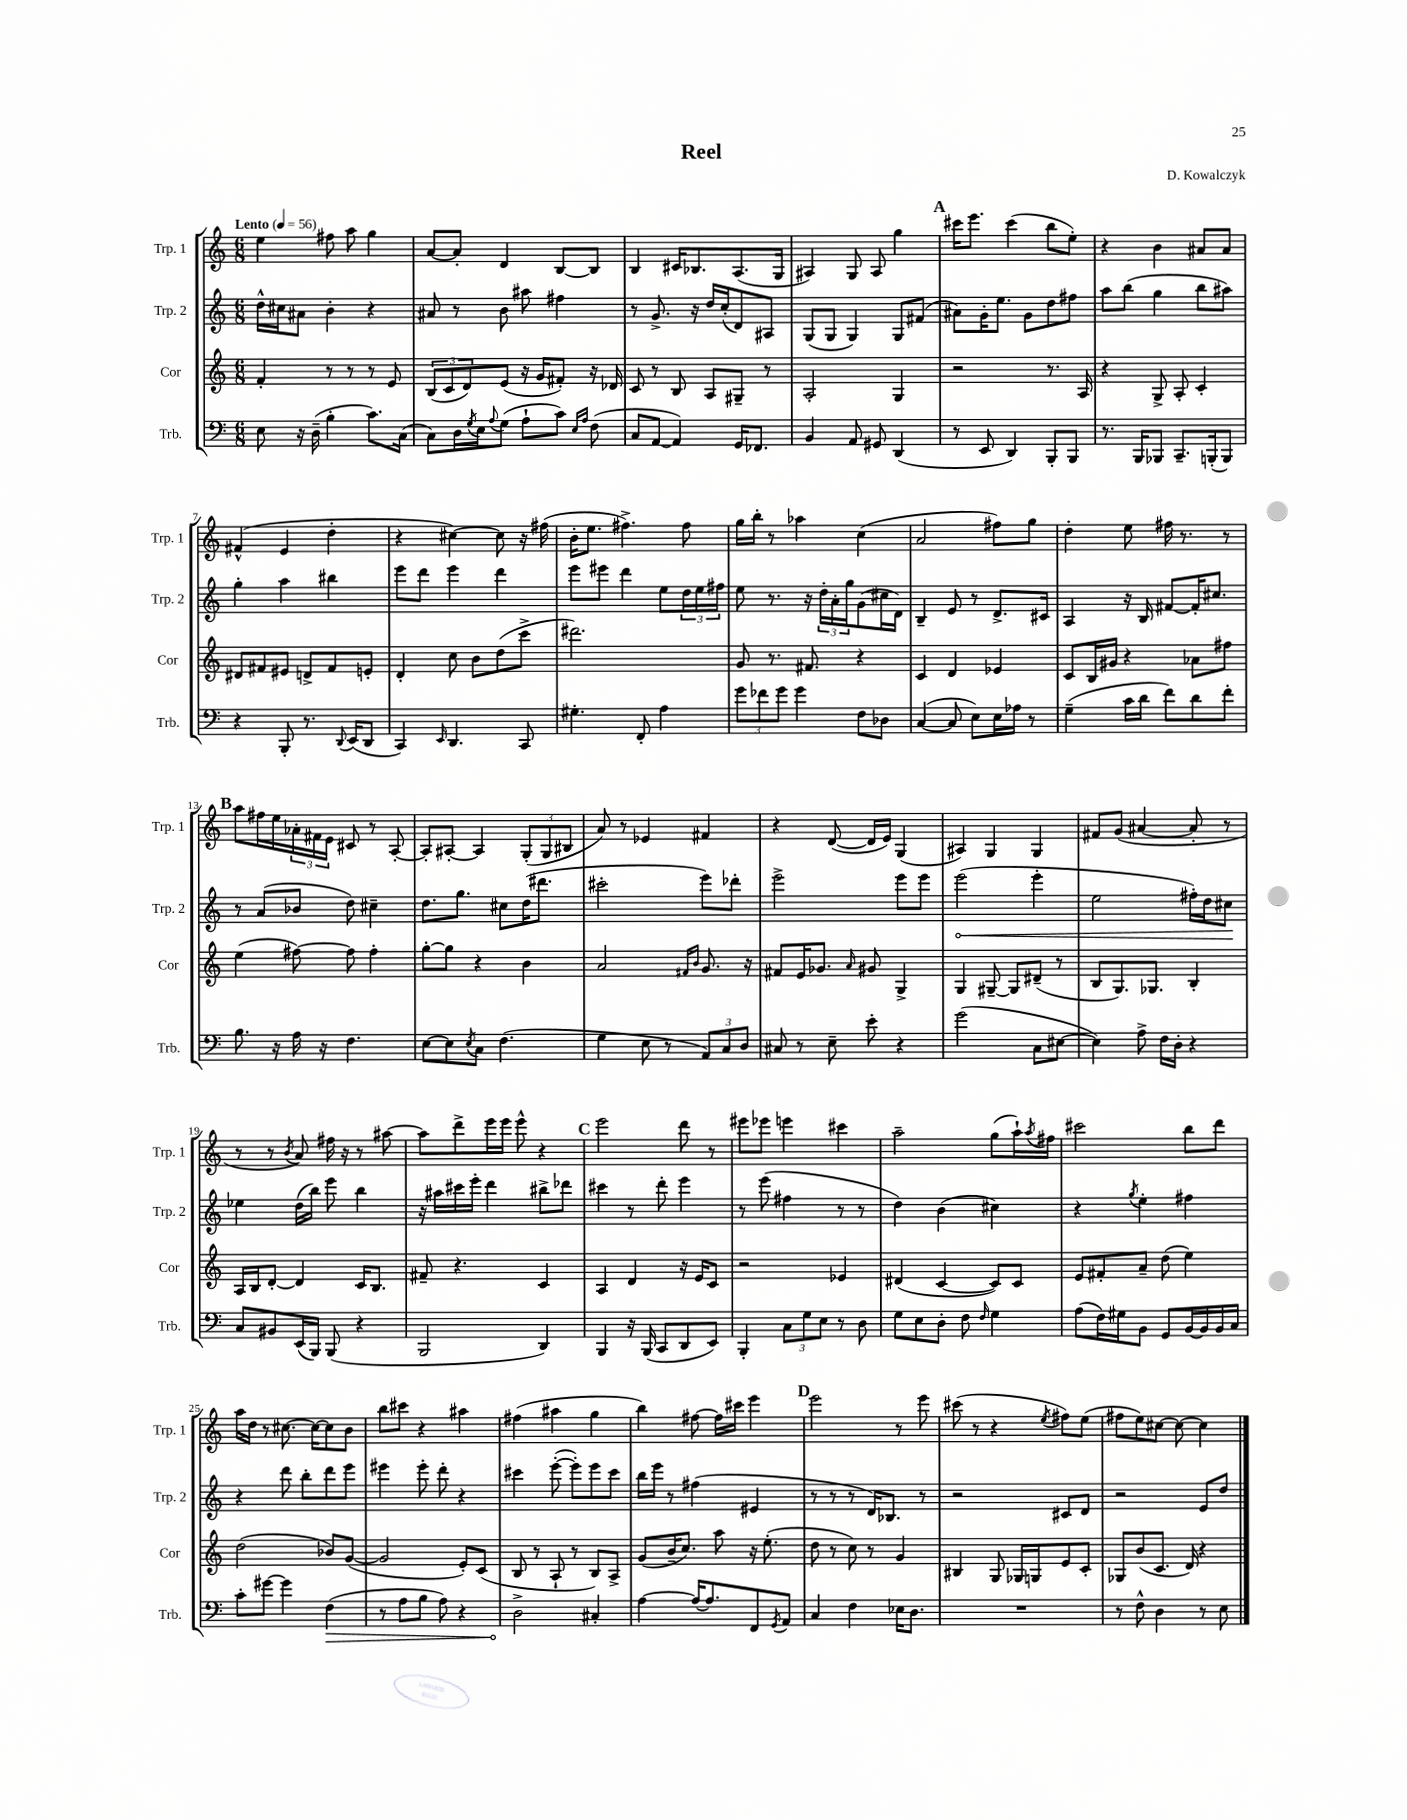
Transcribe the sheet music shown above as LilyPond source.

\header { title = "Reel" composer = "D. Kowalczyk" }
<<
\new StaffGroup <<
\new Staff = "s0" \with { instrumentName = "Trp. 1" shortInstrumentName = "Trp. 1" } {
    \clef treble \key c \major \numericTimeSignature \time 6/8 \tempo "Lento" 4 = 56
    e''4 fis''8 a''8 g''4 |
    a'8~ a'8-. d'4 b8~ b8 |
    b4 cis'16 bes8. a8.( g16 |
    ais4) g8 ais8 g''4 |
    \mark \markup { \bold "A" } cis'''16 e'''8. cis'''4( b''8 e''8-.) |
    r4 b'4 ais'8 ais'8 |
    fis'4-^( e'4 d''4-. |
    r4 cis''4~) cis''8 r16 fis''16( |
    b'16-. e''8. fis''4.->) fis''8 |
    g''16 b''16-. r8 aes''4 c''4( |
    a'2 fis''8) g''8 |
    d''4-. e''8 fis''16 r8. r8 |
    \mark \markup { \bold "B" } a''8 fis''16 e''16 \tuplet 3/2 { aes'16-. fis'16 e'16 } cis'8 r8 a8~-. |
    a8-. ais8~-. ais4 \tuplet 3/2 { g8-.( g8 bis8 } |
    a'8) r8 ees'4 fis'4 |
    r4 d'8~( d'16 e'16) g4( |
    ais4) g4 g4 |
    fis'8 g'8( ais'4~ ais'8-. r8 |
    r8 r8 \acciaccatura { b'8 } a'8) fis''16 r16 r8 ais''8~ |
    ais''8 d'''8-> e'''16 e'''16 e'''8-^ r4 |
    \mark \markup { \bold "C" } e'''2 d'''8 r8 |
    eis'''8 ees'''8 e'''4 cis'''4 |
    a''2-- g''8( a''16-!) \acciaccatura { a''8 } fis''16 |
    cis'''2 b''8 d'''8 |
    a''16 d''16 r8 cis''8.~ cis''16~ cis''8 b'8 |
    b''8 cis'''8 r4 ais''4 |
    fis''4( ais''4 g''4 |
    b''4) fis''8~ fis''16 cis'''16 e'''4 |
    \mark \markup { \bold "D" } e'''2 r8 e'''8 |
    cis'''8( r8 r4 \acciaccatura { e''8 } fis''8) e''8( |
    fis''8 e''8) cis''8~ cis''8~ cis''4 \bar "|." |
}
\new Staff = "s1" \with { instrumentName = "Trp. 2" shortInstrumentName = "Trp. 2" } {
    \clef treble \key c \major \numericTimeSignature \time 6/8
    d''16-^ cis''16 ais'8 b'4-. r4 |
    ais'8 r8 b'8 ais''8 fis''4 |
    r8 g'8.-> r16 d''16 c''16-.( d'8) ais8 |
    g8( g8 g4) g8 fis'8( |
    \mark \markup { \bold "A" } ais'8) g'16-. e''8. g'8 d''8 fis''8 |
    a''8 b''8( g''4 b''8 ais''8) |
    g''4-. a''4 bis''4 |
    e'''8 d'''8 e'''4 d'''4 |
    e'''8 eis'''8 d'''4 e''8 \tuplet 3/2 { d''16 e''16 fis''16 } |
    e''8 r8. r16 \tuplet 3/2 { d''16-. a'16-. g''16 } g'8( cis''16 d'16) |
    b4-- e'8 r8 d'8.-> cis'16 |
    a4 r16 b16 fis'8~ fis'16-. cis''8. |
    \mark \markup { \bold "B" } r8 a'8( bes'8 d''8) cis''4-- |
    d''8. g''8. cis''8 d''16( dis'''8. |
    cis'''2-. e'''8) des'''8-. |
    e'''2-> e'''8 e'''8 |
    \once \override Hairpin.circled-tip = ##t e'''2\<( e'''4-. |
    e''2 fis''16-.) d''16 cis''8\! |
    ees''4 d''16( b''16) e'''8 b''4 |
    r16 ais''16 cis'''16 e'''16-. d'''4 bis''8-> des'''8 |
    \mark \markup { \bold "C" } cis'''4 r8 d'''8-. e'''4 |
    r8 e'''8( fis''4 r8 r8 |
    d''4) b'4( cis''4) |
    r4 \acciaccatura { g''8 } e''4-. fis''4 |
    r4 d'''8 b''8-. d'''8 e'''8 |
    eis'''4 eis'''8-. d'''8-. r4 |
    cis'''4 e'''8~-.( e'''8-.) e'''8 cis'''8 |
    b''16 e'''16 r8 fis''4( eis'4 |
    \mark \markup { \bold "D" } r8 r8 r8 d'16) bes8. r8 |
    r2 cis'8 d'8 |
    r2 e'8 d''8 \bar "|." |
}
\new Staff = "s2" \with { instrumentName = "Cor" shortInstrumentName = "Cor" } {
    \clef treble \key c \major \numericTimeSignature \time 6/8
    f'4-. r8 r8 r8 e'8 |
    \tuplet 3/2 { b8( c'8 d'8) } e'8( r16 g'16 fis'8-.) r16 des'16 |
    c'8 r8 b8 a8 gis8-- r8 |
    a2-. g4 |
    \mark \markup { \bold "A" } r2 r8. a16 |
    r4 g8-> a8-. c'4-. |
    dis'8 fis'8 eis'8 d'8-> fis'8 e'8-. |
    d'4-. c''8 b'8 d''8( c'''8-> |
    dis'''2.) |
    g'8 r8. fis'8. r4 |
    c'4 d'4 ees'4 |
    c'8 b16 gis'16 r4 aes'8 fis''8 |
    \mark \markup { \bold "B" } e''4( fis''8~) fis''8 fis''4-. |
    g''8~-. g''8 r4 b'4 |
    a'2 \grace { fis'16 b'16 } g'8. r16 |
    fis'8 e'16 ges'8. \grace { a'16 } gis'8 g4-> |
    g4 gis8~-- gis8 dis'8--( r8 |
    b8 g8.) ges8. b4-. |
    a16 b16 d'8~-. d'4 c'16 b8. |
    fis'8-- r4. c'4 |
    \mark \markup { \bold "C" } a4 d'4 r16 e'16 c'8 |
    r2 ees'4 |
    dis'4( c'4~ c'8) c'8 |
    e'8 fis'8-. a'8-- d''8( e''4) |
    d''2( bes'8) g'8~( |
    g'2 e'8-.) c'8( |
    b8 r8 a8-! r8 b8) a8-> |
    g'8( b'16-- c''8.) a''8 r16 e''8.-.( |
    \mark \markup { \bold "D" } d''8 r8 c''8) r8 g'4 |
    bis4 g8 ges16 g16 e'8 c'8-. |
    ges8 b'8( c'8. d'16) r4 \bar "|." |
}
\new Staff = "s3" \with { instrumentName = "Trb." shortInstrumentName = "Trb." } {
    \clef bass \key c \major \numericTimeSignature \time 6/8
    e8 r16 d16--( b4-. c'8.) c16( |
    c8) d16 \acciaccatura { g8 } e16 \appoggiatura { a8 } g8( a8-! c'8) \grace { e16 a16 } f8( |
    c8 a,8~ a,4) g,16 fes,8. |
    b,4 a,8 gis,8 d,4( |
    \mark \markup { \bold "A" } r8 e,8 d,4) b,,8-. b,,8 |
    r8. b,,16 bes,,8 c,8.-- b,,16-.( b,,8) |
    r4 b,,8-. r8. \appoggiatura { d,8 } e,16( d,8 |
    c,4) \grace { e,16 } d,4. c,8 |
    gis4.-. f,8-. a4 |
    \tuplet 3/2 { g'8 fes'8 g'8 } g'4 f8 des8 |
    c4~( c8 e8) e16 aes16 r8 |
    g4--( c'16 d'16 f'8) d'8 f'8-. |
    \mark \markup { \bold "B" } b8. r16 a16 r16 f4. |
    e8~ e8 \acciaccatura { e8 } c8 f4.( |
    g4 e8 r8 \tuplet 3/2 { a,8) c8 d8 } |
    cis8 r8 e8-- e'8-. r4 |
    g'2( c8 eis8~ |
    eis4) a8-> f16 d16-. r4 |
    c8 bis,8 e,16( b,,16) b,,8( r4 |
    b,,2 d,4) |
    \mark \markup { \bold "C" } b,,4 r16 b,,16( c,8 d,8 e,8) |
    b,,4-. \tuplet 3/2 { c8 g8 e8 } r8 d8 |
    g8 e8 d8-. f8 \grace { f16 } g4 |
    a8( f16) gis16 b,8 g,8 b,16~ b,16 b,16 c16 |
    c'8-. gis'8~ gis'4 \once \override Hairpin.circled-tip = ##t f4\>( |
    r8 a8 b8 a8) r4 |
    d2->\! cis4-. |
    a4~ a16~ a8. f,8 \acciaccatura { g,8 } a,8 |
    \mark \markup { \bold "D" } c4 f4 ees16 d8. |
    R2. |
    r8 f8-^ d4 r8 e8 \bar "|." |
}
>>
>>
